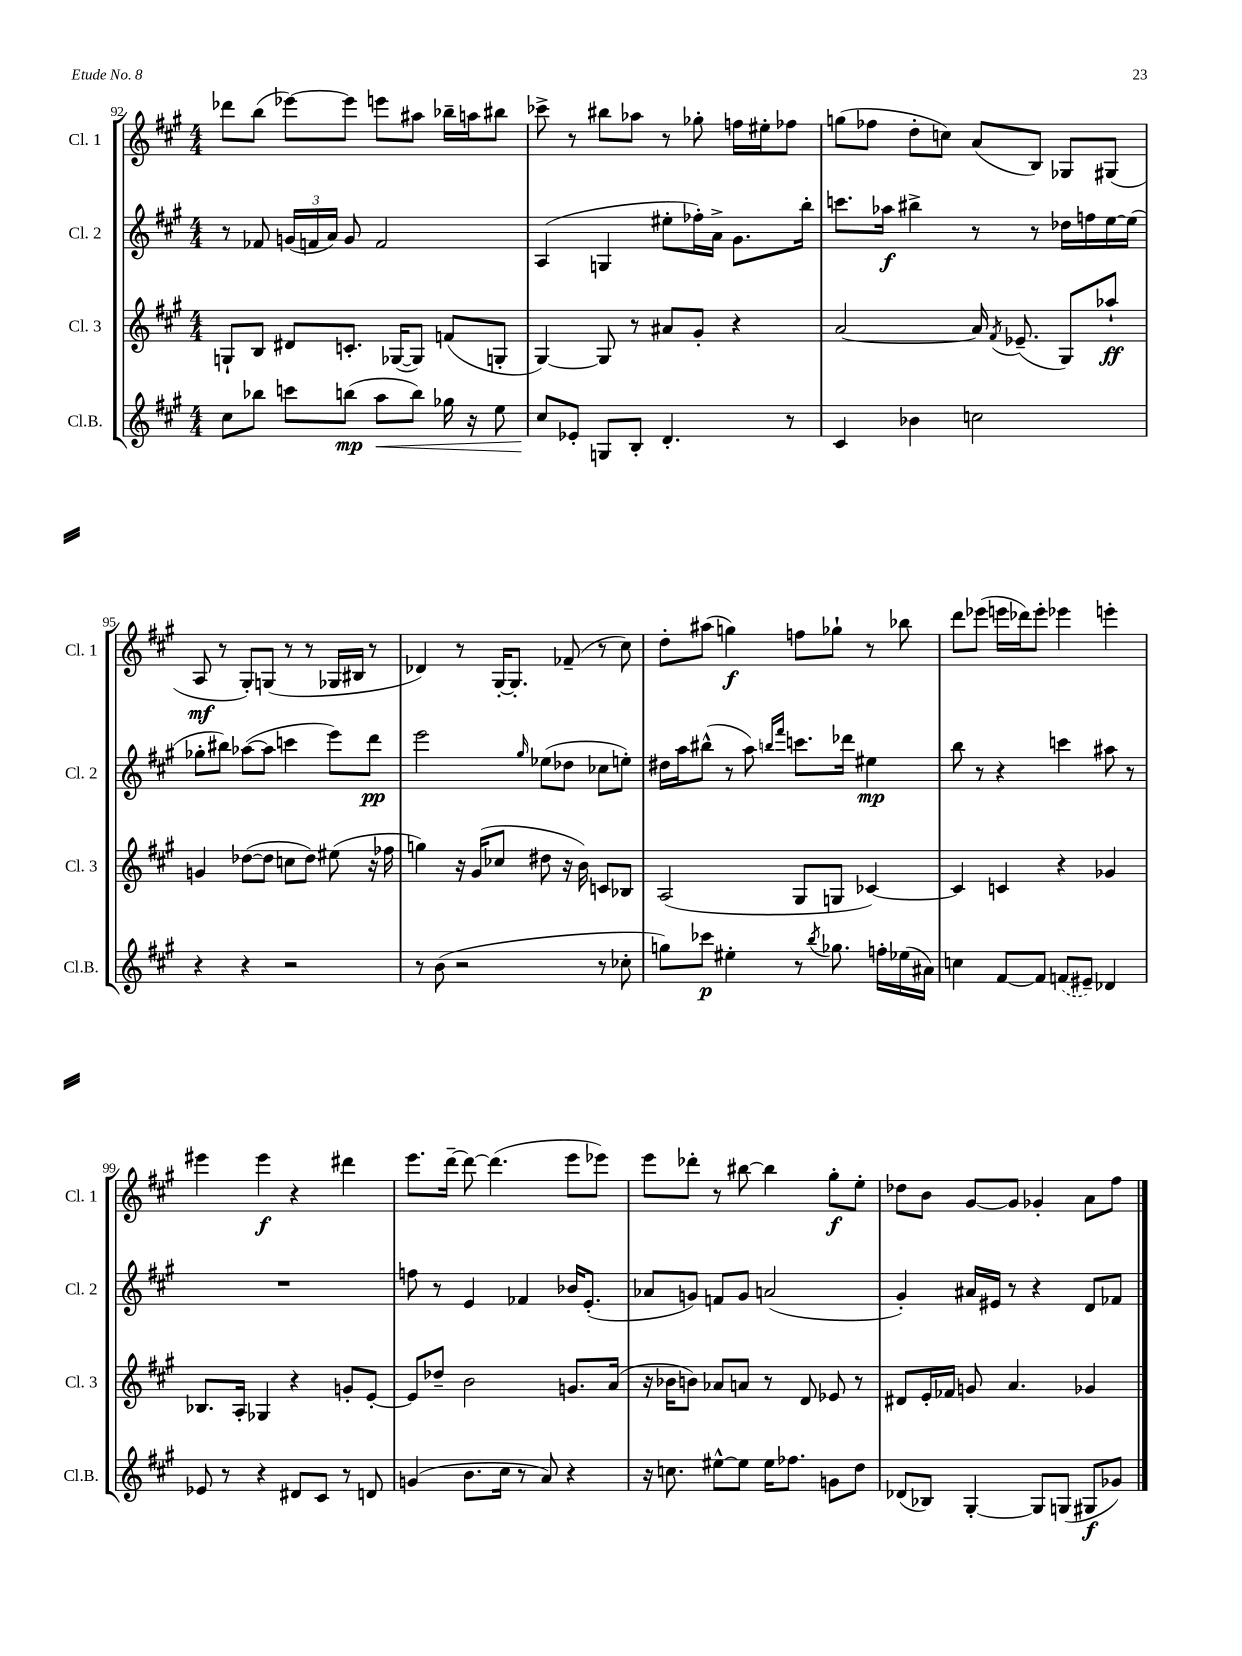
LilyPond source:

<<
\new StaffGroup <<
\new Staff = "s0" \with { instrumentName = "Cl. 1" shortInstrumentName = "Cl. 1" } {
    \clef treble \key a \major \numericTimeSignature \time 4/4
    \autoBeamOff des'''8[ b''8]( ees'''8[~) ees'''8] e'''8[ ais''8] bes''16[-- a''16 bis''8] |
    ces'''8-> r8 bis''8[ aes''8] r8 ges''8-. f''16[ eis''16-. fes''8] |
    g''8[( fes''8] d''8[-. c''8]) a'8[( b8]) ges8[ gis8]( |
    a8\mf r8 gis8[-.) g8]( r8 r8 ges16[ bis16] r8 |
    des'4) r8 gis16[~-. gis8.]-. fes'8--( r8 cis''8) |
    d''8[-. ais''8]( g''4\f) f''8[ ges''8]-! r8 bes''8 |
    d'''8[ ees'''8]( e'''16[ des'''16) e'''8]-. ees'''4 e'''4-. |
    eis'''4 eis'''4\f r4 dis'''4 |
    e'''8.[ d'''16]~-- d'''8~ d'''4.( e'''8[ ees'''8]) |
    e'''8[ des'''8]-. r8 bis''8~ bis''4 gis''8[-.\f e''8]-. |
    des''8[ b'8] gis'8[~ gis'8] ges'4-. a'8[ fis''8] \bar "|." |
}
\new Staff = "s1" \with { instrumentName = "Cl. 2" shortInstrumentName = "Cl. 2" } {
    \clef treble \key a \major \numericTimeSignature \time 4/4
    \autoBeamOff r8 fes'8 \tuplet 3/2 { g'16[( f'16 a'16]) } g'8 f'2 |
    a4( g4 eis''8[-. fes''16-.) a'16]-> gis'8.[ b''16]-. |
    c'''8.[ aes''16]\f bis''4-> r8 r8 des''16[ f''16 e''16~ e''16]( |
    ges''8[-. bis''8]) aes''8[~( aes''8] c'''4 e'''8[) d'''8]\pp |
    e'''2 \grace { gis''16 } ees''8[( des''8] ces''8[ e''8]-.) |
    dis''16[ a''16 bis''8]-^( r8 a''8) \grace { b''16[ fis'''16] } c'''8.[ des'''16] eis''4\mp |
    b''8 r8 r4 c'''4 ais''8 r8 |
    R1 |
    f''8 r8 e'4 fes'4 bes'16[ e'8.]-.( |
    aes'8[ g'8]) f'8[ g'8] a'2( |
    gis'4-.) ais'16[ eis'16] r8 r4 d'8[ fes'8] \bar "|." |
}
\new Staff = "s2" \with { instrumentName = "Cl. 3" shortInstrumentName = "Cl. 3" } {
    \clef treble \key a \major \numericTimeSignature \time 4/4
    \autoBeamOff g8[-! b8] dis'8[ c'8.]-. ges16[~( ges8]) f'8[( g8]-. |
    gis4~) gis8 r8 ais'8[ gis'8]-. r4 |
    a'2~ a'16 \acciaccatura { fis'8 } ees'8.--( gis8[) aes''8]-!\ff |
    g'4 des''8[~( des''8] c''8[ des''8]) eis''8( r16 fes''16 |
    g''4) r16 gis'16[( ces''8] dis''8 r16 b'16) c'8[ bes8] |
    a2( gis8[ g8] ces'4~) |
    ces'4 c'4 r4 ges'4 |
    bes8.[ a16]-. ges4 r4 g'8[-. e'8]~-. |
    e'8[ des''8]-- b'2 g'8.[ a'16]( |
    r16 bes'16[ b'8]) aes'8[ a'8] r8 d'8 ees'8 r8 |
    dis'8[ e'16-. fes'16] g'8 a'4. ges'4 \bar "|." |
}
\new Staff = "s3" \with { instrumentName = "Cl.B." shortInstrumentName = "Cl.B." } {
    \clef treble \key a \major \numericTimeSignature \time 4/4
    \autoBeamOff cis''8[ bes''8] c'''8[ b''8]\mp( a''8[\< b''8]) ges''16 r16 e''8 |
    cis''8[\! ees'8]-. g8[ b8]-. d'4.-. r8 |
    cis'4 bes'4 c''2 |
    r4 r4 r2 |
    r8 b'8( r2 r8 ces''8-. |
    g''8[) ces'''8]\p eis''4-. r8 \acciaccatura { b''8 } ges''8. f''16[-. ees''16( ais'16]) |
    c''4 fis'8[~ fis'8] \once \slurDashed f'8[( eis'8]--) des'4 |
    ees'8 r8 r4 dis'8[ cis'8] r8 d'8 |
    g'4( b'8.[ cis''16] r8 a'8) r4 |
    r16 c''8. eis''8[~-^ eis''8] eis''16[ fes''8.] g'8[ d''8] |
    des'8[( bes8]) gis4~-. gis8[ g8]( gis8[\f ges'8]) \bar "|." |
}
>>
>>
\layout { \context { \Score currentBarNumber = #92 } }
